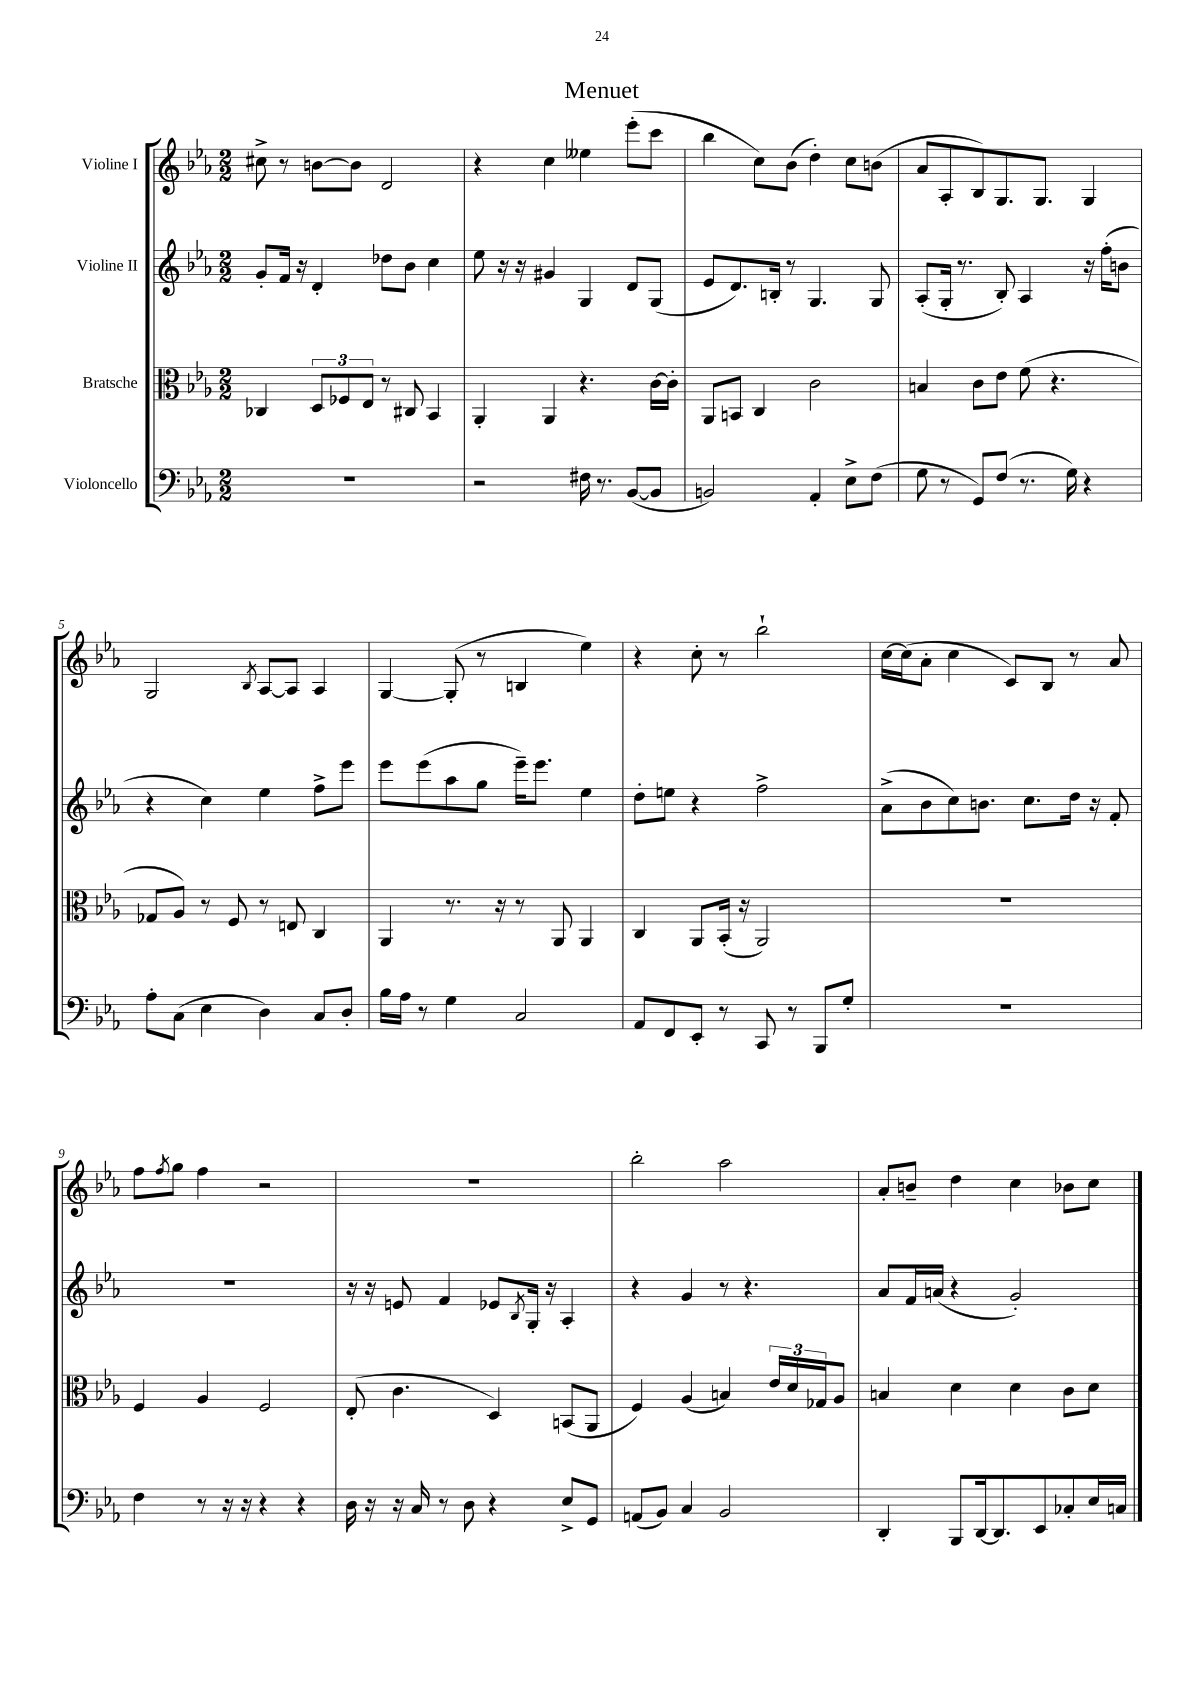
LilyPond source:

\header { title = "Menuet" }
<<
\new StaffGroup <<
\new Staff = "s0" \with { instrumentName = "Violine I" } {
    \clef treble \key ees \major \numericTimeSignature \time 2/2
    cis''8-> r8 b'8~ b'8 d'2 |
    r4 c''4 eeses''4 ees'''8-.( c'''8 |
    bes''4 c''8) bes'8( d''4-.) c''8 b'8( |
    aes'8 aes8-. bes8) g8. g8. g4 |
    g2 \acciaccatura { bes8 } aes8~ aes8 aes4 |
    g4~ g8-.( r8 b4 ees''4) |
    r4 c''8-. r8 bes''2-! |
    c''16~ c''16( aes'8-. c''4 c'8) bes8 r8 aes'8 |
    f''8 \acciaccatura { f''8 } g''8 f''4 r2 |
    R1 |
    bes''2-. aes''2 |
    aes'8-. b'8-- d''4 c''4 bes'8 c''8 \bar "|." |
}
\new Staff = "s1" \with { instrumentName = "Violine II" } {
    \clef treble \key ees \major \numericTimeSignature \time 2/2
    g'8-. f'16 r16 d'4-. des''8 bes'8 c''4 |
    ees''8 r16 r16 gis'4 g4 d'8 g8( |
    ees'8 d'8.) b16-. r8 g4. g8 |
    aes8-.( g16-. r8. bes8-.) aes4 r16 f''16-.( b'8 |
    r4 c''4) ees''4 f''8-> ees'''8 |
    ees'''8 ees'''8( aes''8 g''8 ees'''16--) ees'''8. ees''4 |
    d''8-. e''8 r4 f''2-> |
    aes'8->( bes'8 c''8) b'8. c''8. d''16 r16 f'8-. |
    r1 |
    r16 r16 e'8 f'4 ees'8 \acciaccatura { bes8 } g16-. r16 aes4-. |
    r4 g'4 r8 r4. |
    aes'8 f'16 a'16( r4 g'2-.) \bar "|." |
}
\new Staff = "s2" \with { instrumentName = "Bratsche" } {
    \clef alto \key ees \major \numericTimeSignature \time 2/2
    ces4 \tuplet 3/2 { d8 fes8 ees8 } r8 cis8 bes,4 |
    aes,4-. aes,4 r4. c'16~ c'16-. |
    aes,8 b,8 c4 c'2 |
    b4 c'8 ees'8 f'8( r4. |
    ges8 aes8) r8 f8 r8 e8 c4 |
    aes,4 r8. r16 r8 aes,8 aes,4 |
    c4 aes,8 bes,16-.( r16 aes,2) |
    R1 |
    f4 aes4 f2 |
    ees8-.( c'4. d4) b,8( aes,8 |
    f4) aes4( b4) \tuplet 3/2 { ees'16 d'16 ges16 } aes8 |
    b4 d'4 d'4 c'8 d'8 \bar "|." |
}
\new Staff = "s3" \with { instrumentName = "Violoncello" } {
    \clef bass \key ees \major \numericTimeSignature \time 2/2
    R1 |
    r2 fis16 r8. bes,8~( bes,8 |
    b,2) aes,4-. ees8-> f8( |
    g8 r8 g,8) f8( r8. g16) r4 |
    aes8-. c8( ees4 d4) c8 d8-. |
    bes16 aes16 r8 g4 c2 |
    aes,8 f,8 ees,8-. r8 c,8 r8 bes,,8 g8-. |
    R1 |
    f4 r8 r16 r16 r4 r4 |
    d16 r16 r16 c16 r8 d8 r4 ees8-> g,8 |
    a,8( bes,8) c4 bes,2 |
    d,4-. bes,,8 d,16~ d,8. ees,8 ces8-. ees16 c16 \bar "|." |
}
>>
>>
